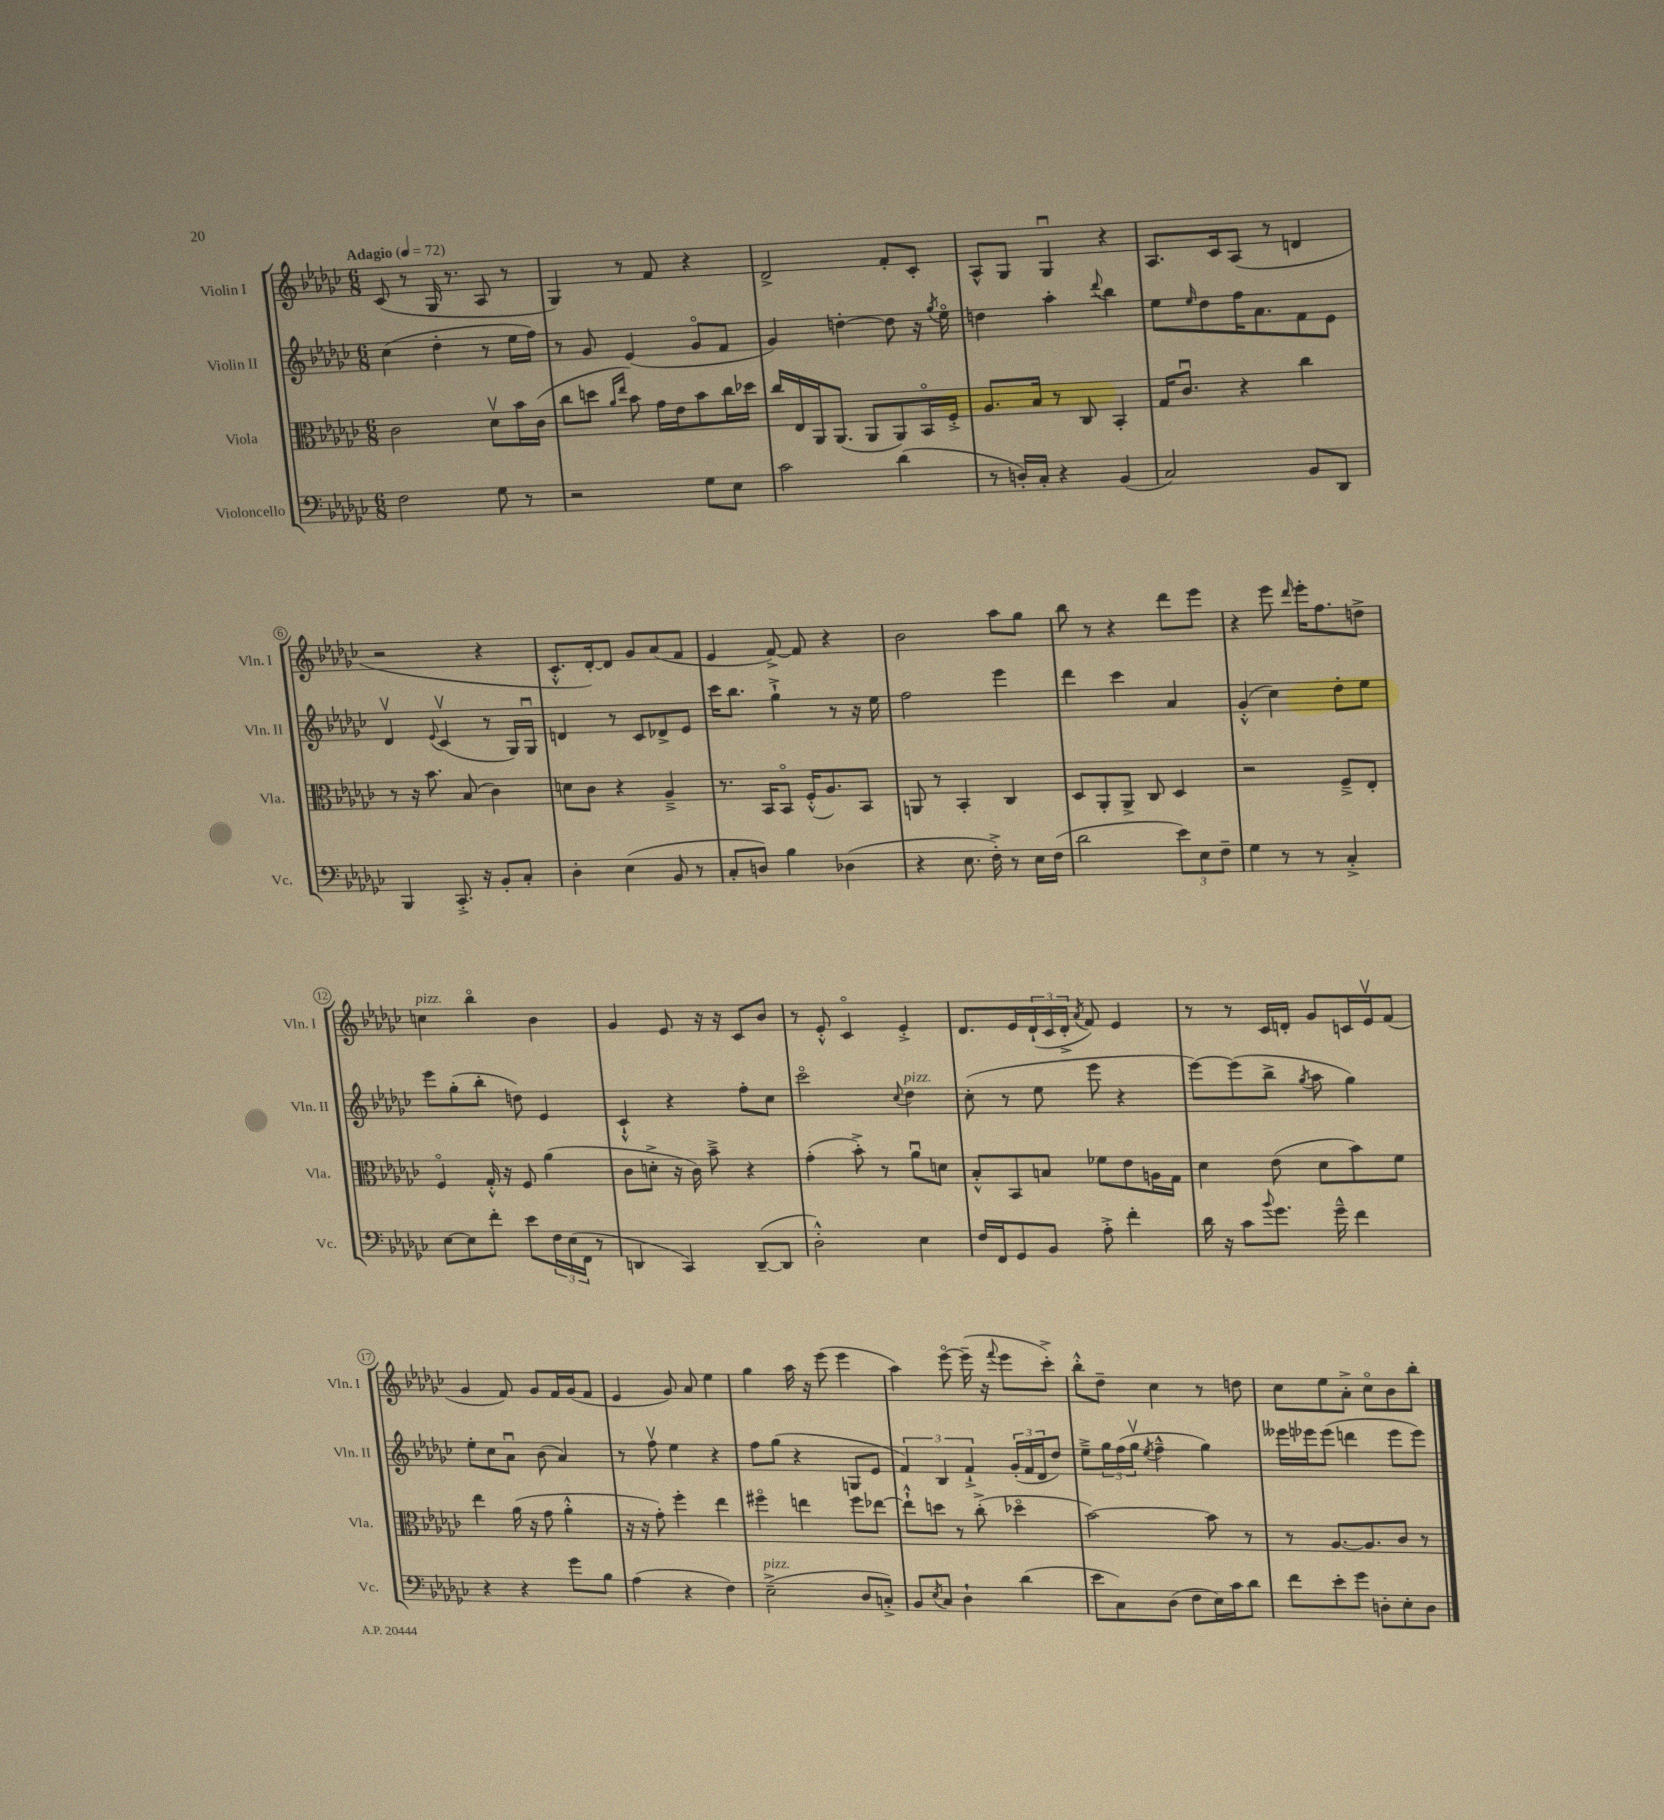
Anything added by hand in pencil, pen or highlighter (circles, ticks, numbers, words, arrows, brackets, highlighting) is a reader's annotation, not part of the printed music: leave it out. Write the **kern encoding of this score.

**kern	**kern	**kern	**kern
*part4	*part3	*part2	*part1
*staff4	*staff3	*staff2	*staff1
*I"Violoncello	*I"Viola	*I"Violin II	*I"Violin I
*I'Vc.	*I'Vla.	*I'Vln. II	*I'Vln. I
*clefF4	*clefC3	*clefG2	*clefG2
*k[b-e-a-d-g-c-]	*k[b-e-a-d-g-c-]	*k[b-e-a-d-g-c-]	*k[b-e-a-d-g-c-]
*M6/8	*M6/8	*M6/8	*M6/8
*MM72	*MM72	*MM72	*MM72
=1	=1	=1	=1
!	!	!	!LO:TX:a:B:t=Adagio
2F\	2c-\	(4cc-\	(8c-/
.	.	.	8r
.	.	4dd-'\	16G-/
.	.	.	8.r
8G-\	8d-v\L	8r	8A-/
8r	16b-\L	16ee-\LL	8r
.	(16c-\JJ	16ff\JJ)	.
=2	=2	=2	=2
2r	8cc-\L	8r	4G-/)
.	8ddn\J	8g-/	.
.	16qqa-/LL	.	.
.	16qqee-/JJ	.	.
.	8b-\)	(4e-/	8r
.	16g-\LL	.	8f/
.	16e-\J	.	.
8G-\L	8b-\	8g-/L	4r
8E-\J	16cc-\L	8f/J	.
.	16dd-X\JJ	.	.
=3	=3	=3	=3
2c-\	16cc-/LL	4g-/)	2d-^/
.	16E-/	.	.
.	16AA-/J	.	.
.	(8.AA-/J	.	.
.	.	[4ddn'\	.
.	8AA-/L	.	.
(4d-\	8AA-/)	8dd\]	8f'/L
.	16BB-/L	16r	8c-'/J
.	.	8qgg-/	.
.	16F'^/JJ	16ee-\	.
=4	=4	=4	=4
8r	8.A-/L	4ddn\	8A-^^/L
16Dn'/LL)	.	.	8G-/J
16C-'/JJ	16B-/Jk	.	.
4r	8r	4aa-'\	4G-u/
.	8C-/	.	.
.	.	8qqddd-/	.
(4BB-/	4BB-'/	4bb-\	4r
=5	=5	=5	=5
2C-/)	16G-/KL	8ee-\L	8.A-/L
.	8.c-u/J	.	.
.	.	16qqee-/	.
.	.	8dd-\	.
.	.	.	16c-/k
.	4r	16ff\K	(8A-/J
.	.	8.a-\	.
.	.	.	8r
8BB-/L	4cc-\	8f\	4dn/
8DD-/J	.	8e-\J	.
!!LO:LB:g=z
=6	=6	=6	=6
4BBB-/	8r	4d-v/	2r
.	16r	.	.
.	8.b-\	.	.
.	.	8qqe-/	.
8.CC-'^/	.	(4c-v/	.
.	(8B-/	.	.
16r	.	.	.
8BB-'/L	4c-\)	8r	4r
8C-'/J	.	16G-/LL)	.
.	.	16G-u/JJ	.
=7	=7	=7	=7
4D-'\	8dn\L	4dn/	8.c-'^^/L
.	8c-\J	.	.
.	.	.	[16d-'/k)
(4E-\	4r	8r	8d-/J]
.	.	8c-/L	8g-/L
8BB-/	4A-~^/	8d-X^/	(8a-/
8r	.	8e-/J	8f/J
=8	=8	=8	=8
8C-'/L	8.r	16ccc-\KL	4e-/
.	.	8.bb-\J	.
8Dn/J)	.	.	.
.	16BB-/KL	.	.
4B-\	8BB-/J	4gg-`^\	[8f^/)
.	(16F'^^/KL	.	8f/]
.	8.A-/)	.	.
(4D-X\	.	8r	4r
.	8BB-/J	16r	.
.	.	16ee-\	.
=9	=9	=9	=9
4r	8AAn/	2ff\	2b-\
.	8r	.	.
8.E-\	4BB-'/	.	.
16F'^\)	.	.	.
8r	4C-/	4eee-\	8aa-\L
16E-\LL	.	.	8gg-\J
(16F\JJ	.	.	.
=10	=10	=10	=10
2d-\	8D-/L	4ddd-\	8bb-\
.	8AA-'/	.	8r
.	8AA-^/J	4ccc-\	4r
.	8C-/	.	.
12e-\L)	4D-/	4a-/	8ddd-\L
12E-\	.	.	.
.	.	.	8eee-\J
12F~\J	.	.	.
=11	=11	=11	=11
4G-\	2r	(4g-'^^/	4r
8r	.	4cc-\)	8eee-\
.	.	.	16qqddd-/
8r	.	.	16eee-'\KL
.	.	.	8.ff\
4C-'^/	8F~^/L	8dd-'\L	.
.	8E-'/J	8ee-\J	8ddn^\J
!!LO:LB:g=z
=12	=12	=12	=12
!	!	!	!LO:TX:a:i:t=pizz.
[8E-\L	4F/	8eee-\L	4ccn\
8E-\]	.	(8gg-'\	.
8f'\J	16G-'^^/	8bb-'\J	4bb-\
.	16r	.	.
8e-\L	8F/	8ddn\)	.
24F\L	(4a-\	4e-/	4b-\
(24E-\	.	.	.
24FF\JJ	.	.	.
8r	.	.	.
=13	=13	=13	=13
4DDn/	8c-\L	4c-`^^/	4g-/
.	8dn'^\J	.	.
4CC-/)	16r	4r	8e-/
.	16c-\)	.	.
.	8b-~^\	.	16r
.	.	.	16r
([8DD~/L	4r	8ff'\L	8c-/L
8DD/J]	.	8cc-\J	8b-/J
=14	=14	=14	=14
2D-'^^\)	(4g-'\	2ccc-\	8r
.	.	.	8e-'^^/
.	8b-'^\)	.	4c-/
.	8r	.	.
.	.	8qqcc-/	.
!	!	!LO:TX:a:i:t=pizz.	!
4E-\	8a-u\L	4dd-\	4e-'^/
.	8dn\J	.	.
=15	=15	=15	=15
16F/LL	8B-'^^/L	(8cc-'\	8.d-/L
16FF/J	.	.	.
8GG-/	8BB-/	8r	.
.	.	.	16e-/L
8BB-/J	8Bn/J	8ee-\	(24d-`/
.	.	.	24c-/
.	.	.	24d-'^/JJ
.	.	.	8qa-/
8A-'^\	8f-X\L	8eee-\	8f/)
4f'\	8e-\	4r	4e-/
.	16An\L	.	.
.	16G-\JJ	.	.
=16	=16	=16	=16
16d-\	4d-\	[8eee-\L)	8r
16r	.	.	.
8c-\L	.	(8eee-\]	8r
8qqb-/	.	.	.
8.g-\J	(8e-\	8bb-^\J	16c-/LL
.	.	.	16dn'/JJ
.	.	8qgg-/	.
.	8d-\L	8aa-\	8g-/L
16g-~^^\	.	.	.
4f\	8b-\)	4gg-\)	16cn/L
.	.	.	16e-v/J
.	8f\J	.	(8f/J
!!LO:LB:g=z
=17	=17	=17	=17
4r	4ee-\	8ee-'\L	4g-/
.	.	8cc-\	.
4r	(16a-\	8a-u\J	8f/)
.	16r	.	.
.	8g-\	(8b-\	8g-/L
8g-\L	4a-'^^\	4a-/)	16f/L
.	.	.	(16g-/J
8B-\J	.	.	8f/J
=18	=18	=18	=18
(4A-\	16r	8r	4e-/
.	16r	.	.
.	8g-'\)	8ffv\	.
4r	4ff'\	4ee-\	8g-/)
.	.	.	8a-/
4F\)	4ee-\	4r	4ee-\
=19	=19	=19	=19
!LO:TX:a:i:t=pizz.	!	!	!
(2E-~^\	4ff#X\	8ff\L	4gg-\
.	.	(8gg-\J	.
.	4een\	4r	16aa-\
.	.	.	16r
.	.	.	(8eee-\
8D-/L	8ff#\L	8Gn/L	4eee-\
8Cn'^/J)	[8ee-X\J	8e-/J	.
=20	=20	=20	=20
8BB-/L	8ee-`^^\L]	6f/)	4aa-\)
8qE-/	.	.	.
8C-/J	8ddn\J	.	.
.	.	6B-/	.
4D-`\	8r	.	[8eee-\
.	.	6f`^/	.
.	(8cc-'^\	.	(16eee-~\]
.	.	.	16r
.	.	.	8qqfff/
(4d-\	4dd-X\	(24g-'/LL	8eee-\L
.	.	24f/	.
.	.	24d-/J	.
.	.	8dd-/J)	8ccc-'^\J)
=21	=21	=21	=21
8e-\L	[2b-\)	8ee-~^\L	8bb-'^^\L
8C-\)	.	24gg-\L	8dd-~\J
.	.	(24ff\	.
.	.	24gg-v\JJ	.
.	.	8qee-/	.
(8D-\J	.	4ff~^^\	4cc-\
8F\L	.	.	.
16E-\L)	8b-\]	4gg-\)	8r
16c-\J	.	.	.
8d-\J	8r	.	8ddn\
=22	=22	=22	=22
8f\L	8r	16eee--X\LL	8cc-\L
.	.	16eee-X\J	.
8e-'\	[8.A-/L	(8eee-\J	8ee-\
8g-\J	.	4dddn\	8a-'^\J
.	8.A-/]	.	.
8Dn'\L	.	.	8cc-\L
8E-'\	8c-/J	8eee-\L	8b-\
8D\J	8r	8eee-\J)	8bb-'\J
==	==	==	==
*-	*-	*-	*-
